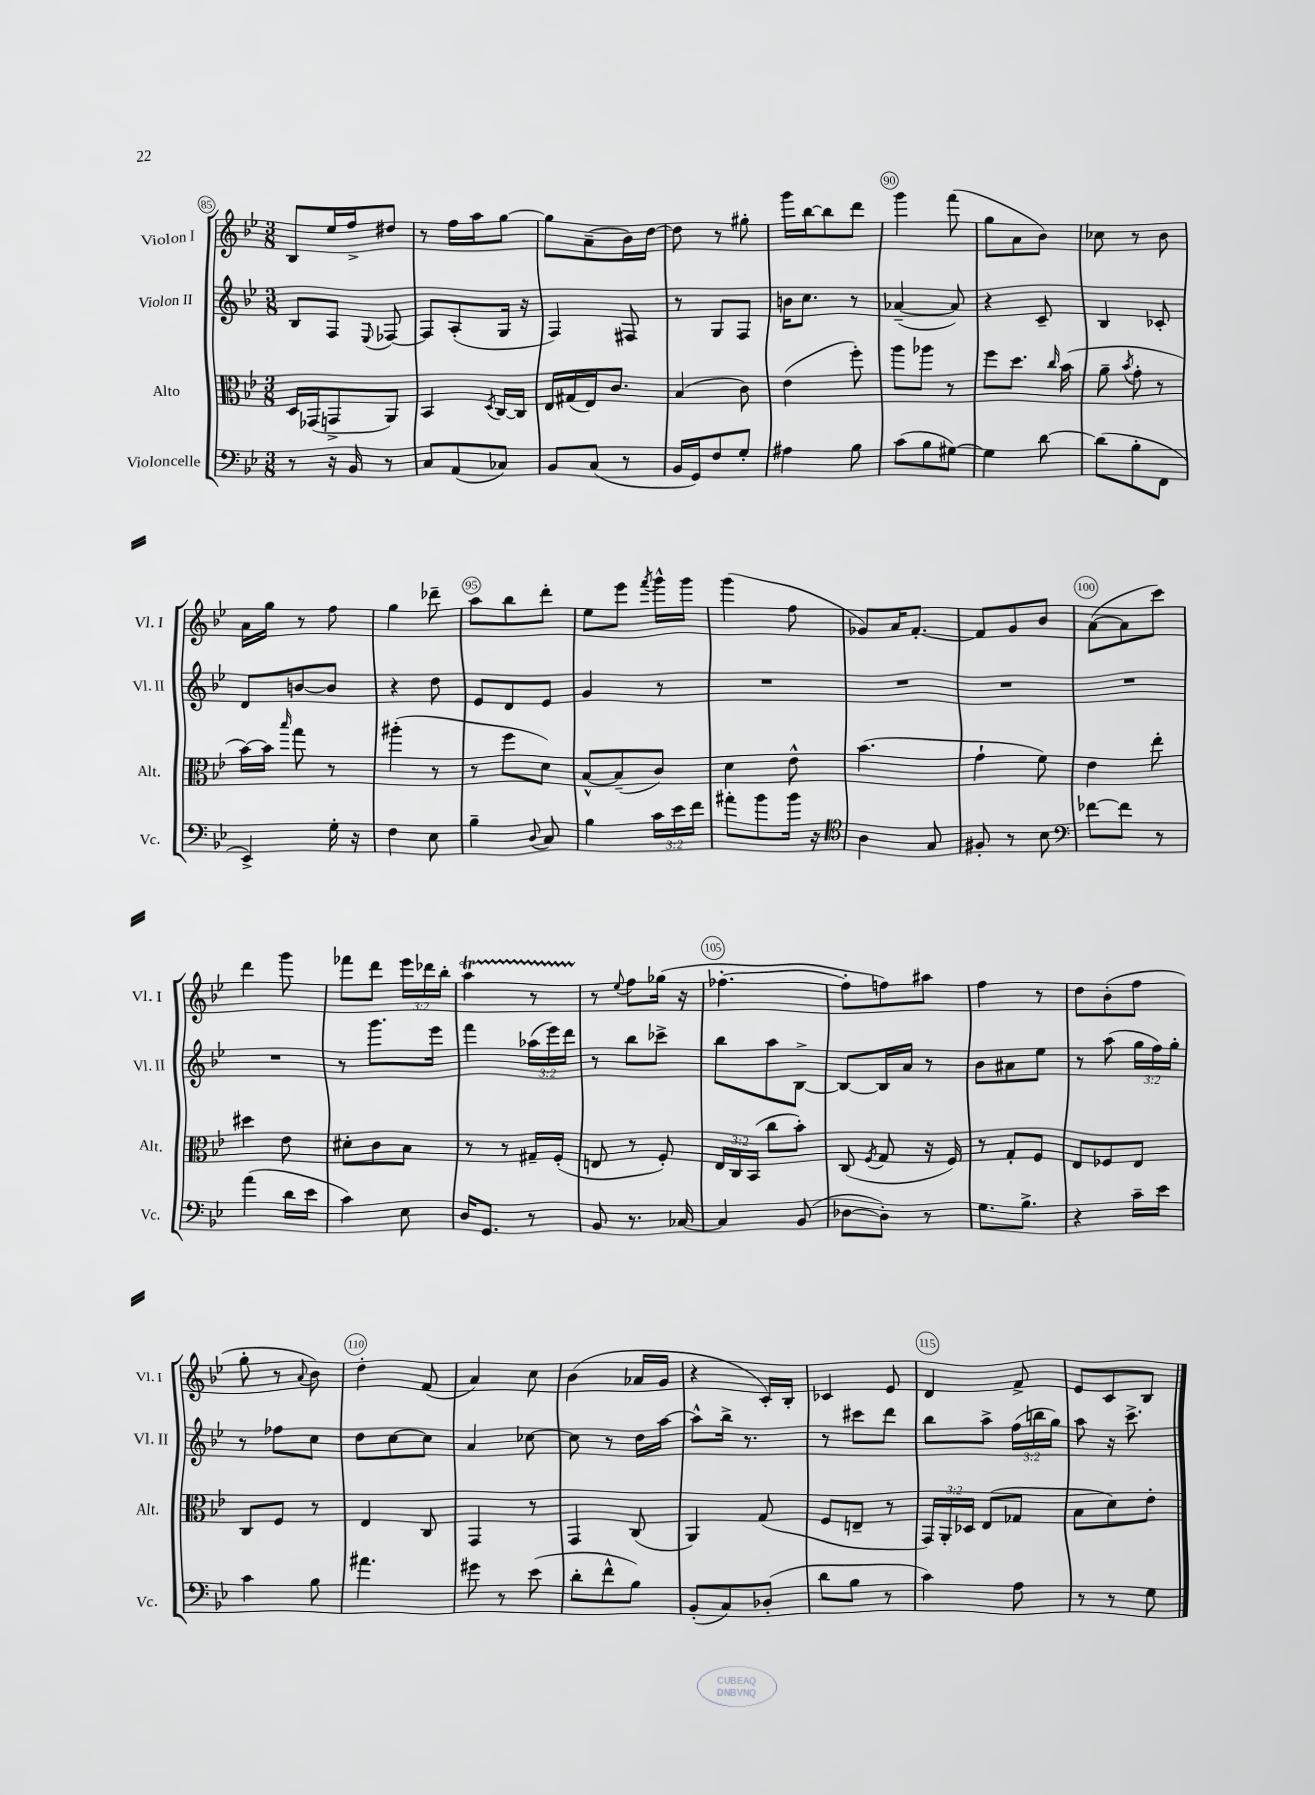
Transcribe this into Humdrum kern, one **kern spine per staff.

**kern	**kern	**kern	**kern
*part4	*part3	*part2	*part1
*staff4	*staff3	*staff2	*staff1
*I"Violoncelle	*I"Alto	*I"Violon II	*I"Violon I
*I'Vc.	*I'Alt.	*I'Vl. II	*I'Vl. I
*clefF4	*clefC3	*clefG2	*clefG2
*k[b-e-]	*k[b-e-]	*k[b-e-]	*k[b-e-]
*M3/8	*M3/8	*M3/8	*M3/8
=85	=85	=85	=85
8r	16D/LL	8B-/L	8B-/L
.	(16GG-X/J	.	.
16r	8GGn^/	8F/J	16ee-/L
16BB-/	.	.	16ff^/J
.	.	8qqE-/	.
8r	8AA/J)	[8F-X/	8dd#X/J
=86	=86	=86	=86
8C/L	4BB-/	8F-/L]	8r
(8AA/	.	(8A'/	16ff\LL
.	.	.	16aa\J
.	8qD/	.	.
8C-X/J)	[16C/LL	16G/Jk	[8gg\J
.	16C/JJ]	16r	.
=87	=87	=87	=87
8BB-/L	16E-/LL	4F/)	8gg\L]
.	(16G#X/	.	.
(8C/J	16E-/J)	.	(8a~\
.	8.c/J	.	.
8r	.	8F#X/	16b-\L)
.	.	.	[16dd\JJ
=88	=88	=88	=88
16BB-/LL	(4B-/	8r	8dd\]
16GG/J)	.	.	.
8F/	.	8G/L	8r
8G'/J	8c\)	8F/J	8gg#X'\
=89	=89	=89	=89
4A#X\	(4e-\	16bn\KL	16ggg\LL
.	.	8.cc\J	[16bb-\J
.	.	.	8bb-\]
8B-\	8ff'\)	8r	8ddd\J
=90	=90	=90	=90
(8c\L	8aa\L	([4a-X~/	4ggg\
8B-\	8aa-X\J	.	.
[8G#X\J)	8r	8a-/])	(8fff\
=91	=91	=91	=91
4G#\]	8ff\L	4r	8gg\L
.	8.dd\J	.	8a\
[8d\	.	8c~/	8b-\J)
.	16qqcc/	.	.
.	(16b-\	.	.
=92	=92	=92	=92
(8d\L]	8a~\	4B-/	8cc-X\
.	8qb-/	.	.
8B-'\	8g'\	.	8r
8FF\J	8r	8c-X'/	8b-\
!!LO:LB:g=z
=93	=93	=93	=93
4EE-^/)	[16b-\LL)	8d/L	16a\LL
.	16b-\JJ]	.	16gg\JJ
.	16qqbb-/	.	.
.	8gg\	[8bn/	8r
16G'\	8r	8b/J]	8ff\
16r	.	.	.
=94	=94	=94	=94
4F\	(4aa#X'\	4r	4gg\
8E-\	8r	8dd\	8ddd-X~\
=95	=95	=95	=95
4B-~\	8r	8e-/L	8aa\L
.	8ff\L	8d/	8bb-\
8qqD/	.	.	.
8C/	8d\J)	8e-/J	8ddd'\J
=96	=96	=96	=96
4B-\	[8B-^^/L	4g/	8ee-\L
.	(8B-~/]	.	8eee-\J
.	.	.	8qfff/
24c\LL	8c/J)	8r	16ggg^^\LL
24e-\	.	.	.
.	.	.	16ggg\JJ
24f\JJ	.	.	.
=97	=97	=97	=97
8a#X'\L	4d\	4.r	(4ggg\
8b-\	.	.	.
16b-\Jk	8e-^^\	.	8ff\
16r	.	.	.
=98	=98	=98	=98
*clefC4	*	*	*
4A\	(4.b-\	4.r	8g-X/L)
.	.	.	16a/K
.	.	.	[8.f'/J
8G/	.	.	.
=99	=99	=99	=99
8F#X'/	4g`\	4.r	8f/L]
8r	.	.	8g/
8B-\	8f\)	.	8b-/J
=100	=100	=100	=100
*clefF4	*	*	*
[8f-X\L	4e-\	4.r	([8a\L
8f-\J]	.	.	8a\]
8r	8ee-'\	.	8ccc\J)
!!LO:LB:g=z
=101	=101	=101	=101
(4a\	4dd#X\	4.r	4ddd\
16d\LL	8e-\	.	8ggg\
16e-\JJ	.	.	.
=102	=102	=102	=102
4c\)	8d#X'\L	8r	8fff-X\L
.	8c\	8.ggg\L	8ddd\J
8E-\	8B-\J	.	24eee-\LL
.	.	.	24ddd-X\
.	.	16eee-\Jk	.
.	.	.	24bb-'\JJ
=103	=103	=103	=103
16D/KL	8r	4fff\	4aat\
8.GG/J	.	.	.
.	8r	.	.
8r	16G#X~/LL	(24aa-X\LL	8r
.	.	24eee-\)	.
.	(16F'/JJ	.	.
.	.	24ddd\JJ	.
=104	=104	=104	=104
8BB-/	8En/	8r	8r
.	.	.	8qqee-/
8.r	8r	8bb-\L	8ff\L
.	8F'/)	8ccc-X^\J	(16gg-X\Jk
[16C-X/	.	.	16r
=105	=105	=105	=105
4C-/]	24E-/LL	8bb-\L	[4.ff-X'\
.	24C/	.	.
.	(24BB-/JJ	.	.
.	8cc\L	8aa\	.
(8BB-/	8b-'\J)	[8B-^\J	.
=106	=106	=106	=106
[8D-X\L	(8C/	8B-/L_	8ff-'\L]
.	8qF/	.	.
8D-'\J])	8G/	16B-/L]	8ffn\)
.	.	16a/JJ	.
8r	16r	8r	8aa#X\J
.	16F/)	.	.
=107	=107	=107	=107
8.G\L	8r	8b-\L	4ff\
.	8G'/L	8a#X\	.
8.B-^\J	.	.	.
.	8F/J	8ee-\J	8r
=108	=108	=108	=108
4r	8E-/L	8r	8dd\L
.	8F-X/	(8aa\	(8b-'\
16c~\LL	8E-/J	24gg\LL	8ff\J
.	.	24ff\)	.
16e-\JJ	.	.	.
.	.	24gg'\JJ	.
!!LO:LB:g=z
=109	=109	=109	=109
4c\	8C/L	8r	8gg'\
.	8F/J	8ff-X\L	8r
.	.	.	8qqa/
8B-\	8r	8cc\J	8b-\)
=110	=110	=110	=110
4.a#X\	4E-/	8dd\L	4dd'\
.	.	[8cc\	.
.	8C/	8cc\J]	(8f/
=111	=111	=111	=111
8g#X\	4GG/	4a/	4a/)
8r	.	.	.
(8e-\	8r	[8cc-X\	8cc\
=112	=112	=112	=112
8d'\L	4GG/	8cc-\]	(4b-\
8f^^\	.	8r	.
8B-\J)	(8C/	16dd\LL	16a-X/LL
.	.	[16aa\JJ	16g/JJ
=113	=113	=113	=113
(8BB-'/L	4AA/)	8aa^^\L]	4r
8C/)	.	16bb-^\Jk	.
.	.	8.r	.
(8D-X'/J	(8G/	.	16c'/LL)
.	.	.	16B-'/JJ
=114	=114	=114	=114
8d\L	8F/L	8r	4c-X/
8B-\J	8En~/J	8ccc#X\L	.
8r	8r	8ddd\J	8e-/
=115	=115	=115	=115
4c\)	24GG/LL)	8bb-\L	4d/
.	24AA'/	.	.
.	24D-X/JJ	.	.
.	(8E-/L	8aa^\J	.
8A\	8G-X/J	(24ff\LL	8f^/
.	.	24bbn\	.
.	.	24gg\JJ)	.
=116	=116	=116	=116
8r	8B-\L	8aa\	8e-/L
8r	8d\)	16r	8c/
.	.	8.ccc^\	.
8G\	8e-'\J	.	8B-/J
==	==	==	==
*-	*-	*-	*-
